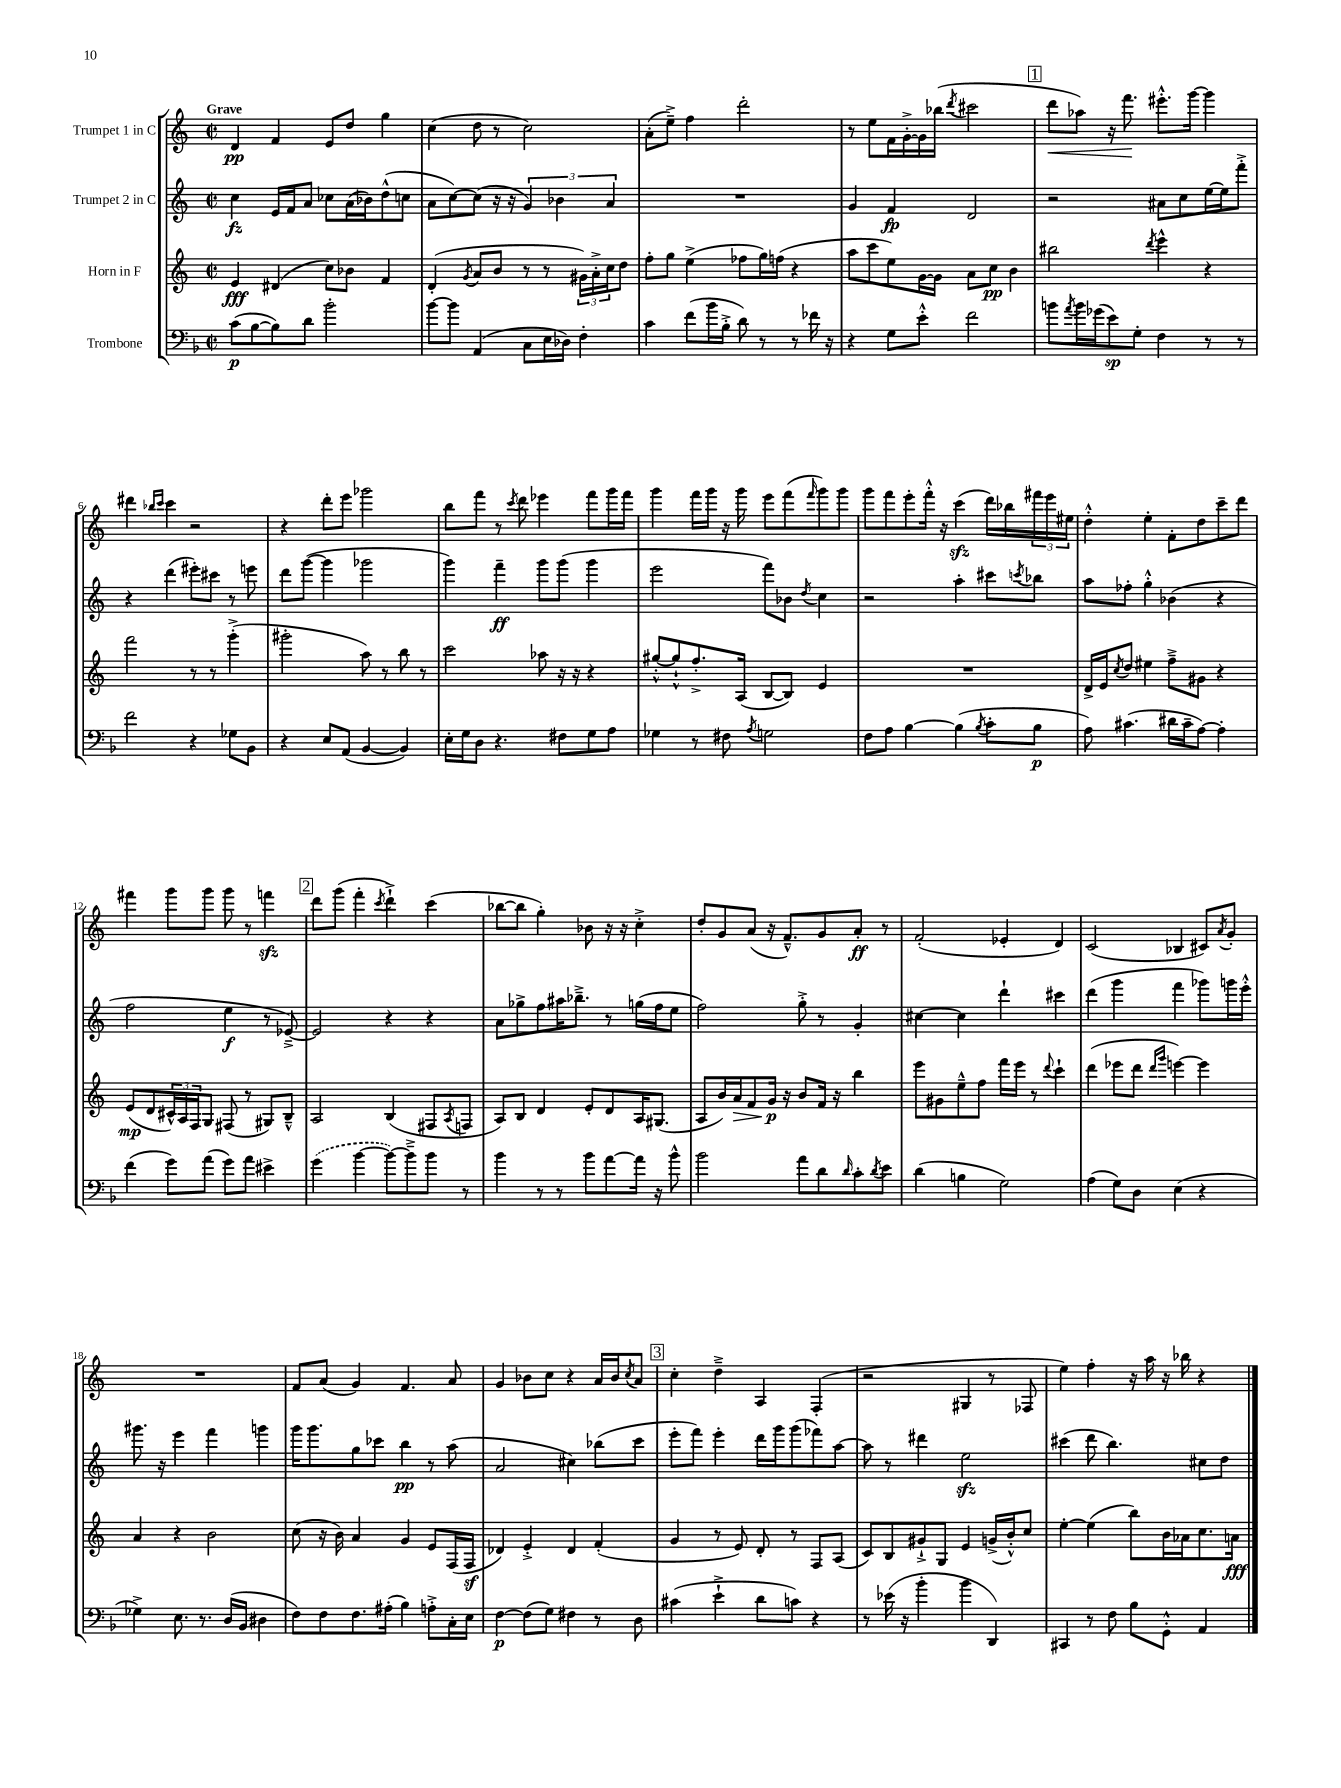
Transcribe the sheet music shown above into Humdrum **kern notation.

**kern	**kern	**kern	**kern
*staff4	*staff3	*staff2	*staff1
*clefF4	*clefG2	*clefG2	*clefG2
*k[b-]	*k[]	*k[]	*k[]
*M2/2	*M2/2	*M2/2	*M2/2
*met(c|)	*met(c|)	*met(c|)	*met(c|)
(8c	4e	4cc	4d
[8B-	.	.	.
8B-])	(4d#	16e	4f
.	.	16f	.
8d	.	8a	.
2b-'	8cc)	8cc-	8e
.	8b-	(16a	8dd
.	.	16b-)	.
.	4f	(8dd^^	4gg
.	.	8cc	.
=	=	=	=
[8b-	(4d'	8a	(4cc
8b-]	.	[8cc)	.
.	8qg	.	.
(4AA	8a	(8cc]	8dd
.	8b	16r	8r
.	.	16r	.
8C	8r	6g)	2cc)
16E	8r	.	.
.	.	6b-	.
16D-)	.	.	.
4F'	24g#)	.	.
.	24a'^	.	.
.	24cc	6a	.
.	8dd	.	.
=	=	=	=
4c	8ff'	1r	(8a'
.	8gg	.	8ee~^)
(8f	(4ee^	.	4ff
16b-	.	.	.
16B-'^	.	.	.
8d)	8ff-	.	2ddd'
8r	16gg)	.	.
.	(16ff	.	.
8r	4r	.	.
16f-	.	.	.
16r	.	.	.
=	=	=	=
4r	8aa	4g	8r
.	8ccc	.	8ee
8G	8ee)	4f	16f
.	.	.	[16g'^
8e'^^	[16g	.	16g]
.	16g]	.	(16bb-
.	.	.	8qddd
2f	8a	2d	2ccc#
.	8cc	.	.
.	4b	.	.
=	=	=	=
8b	2bb#	2r	8ddd
8qa	.	.	.
16b	.	.	8aa-)
(16g-	.	.	.
8e)	.	.	16r
.	.	.	8.fff
8G'	.	.	.
.	8qddd	.	.
4F	4eee^^	8a#	8.eee#'^^
.	.	8cc	.
.	.	.	[16ggg
8r	4r	[16ee	4ggg]
.	.	16ee]	.
8r	.	8fff'^	.
=	=	=	=
2f	2fff	4r	4ddd#
.	.	.	16qqbb-
.	.	.	16qqccc
.	.	(4ddd	4ccc
4r	8r	8eee#')	2r
.	8r	8ccc#	.
8G-	(4ggg'^	8r	.
8BB-	.	8eee	.
=	=	=	=
4r	2ggg#'	8ddd	4r
.	.	([8ggg	.
8E	.	4ggg]	8ddd'
(8AA	.	.	8eee
[4BB-	8aa)	2ggg-	2ggg-
.	8r	.	.
4BB-])	8bb	.	.
.	8r	.	.
=	=	=	=
16E'	2ccc	4ggg)	8bb
16G	.	.	.
8D	.	.	8fff
4.r	.	4fff~	8r
.	.	.	8qccc
.	.	.	8ddd
.	8aa-	8ggg	4eee-
8F#	16r	(8ggg	.
.	16r	.	.
8G	4r	4ggg	8fff
8A	.	.	16ggg
.	.	.	16fff
=	=	=	=
4G-	[8gg#'^^	2eee	4ggg
.	8gg#`^^]	.	.
8r	8.ff'^	.	16fff
.	.	.	16ggg
8F#	.	.	16r
.	(16A	.	16ggg
8qA	.	.	.
2G	[8B	8fff)	8eee
.	8B])	8b-	(8fff
.	.	8qdd	16qqfff
.	4e	4cc	8ggg)
.	.	.	8ggg
=	=	=	=
8F	1r	2r	8ggg
8A	.	.	8fff
[4B-	.	.	8eee'
.	.	.	16fff'^^
.	.	.	16r
(4B-]	.	4aa'	(4ccc
8qB-	.	.	.
8c'	.	8ccc#	16ddd)
.	.	.	16bb-
.	.	8qccc	.
8B-	.	8bb-	24fff#
.	.	.	24eee
.	.	.	24ee#
=	=	=	=
8A)	16d^	8aa	4dd'^^
.	16e	.	.
.	8qcc	.	.
(4.c#	8dd	8ff-'	.
.	4ee#	4gg'^^	4ee'
16d#	8ff~^	(4b-	8f'
16c#~	.	.	.
[8A)	8g#	.	8dd
4A']	4r	4r	8ccc~
.	.	.	8ddd
=	=	=	=
(4f	(8e	2ff	4fff#
.	8d	.	.
8g)	24c#^^)	.	8ggg
.	24A	.	.
.	24F	.	.
(8a	8G	.	8ggg
8g)	(8F#	4ee	8ggg
8a	8r	.	8r
4e#^	8G#)	8r	4fff
.	8B~^^	[8e-~^)	.
=	=	=	=
(4g	2A	2e-]	8ddd
.	.	.	(8ggg
[4b-	.	.	4fff'
.	.	.	8qccc
8b-_)	(4B	4r	4ddd`^)
8b-~^]	.	.	.
8b-	8F#	4r	(4ccc
.	8qA	.	.
8r	8F	.	.
=	=	=	=
4b-	8A)	8a	[8bb-
.	8B	8gg-^	8bb-]
8r	4d	8ff	4gg')
8r	.	16aa#	.
.	.	8.bb-~^	.
8b-	8e'	.	8b-
[8a	8d	8r	16r
.	.	.	16r
16a]	16A	(16gg	4cc'^
16r	(8.G#	16ff	.
8b-^^	.	8ee	.
=	=	=	=
2b-	8A	2ff)	8dd'
.	16b)	.	8g
.	16a	.	.
.	8f	.	(8a
.	16g	.	16r
.	16r	.	8.f~^^)
8a	8b	8gg'^	.
8d	16f	8r	8g
.	16r	.	.
16qqd	.	.	.
8c'	4bb	4g'	8a'
8qd	.	.	.
8e	.	.	8r
=	=	=	=
(4d	8eee	[4cc#	(2f'
.	8g#	.	.
4B	8ee~^^	4cc#]	.
.	8ff	.	.
2G)	16fff	4ddd`	4e-'
.	16eee	.	.
.	8r	.	.
.	8qqddd	.	.
.	4ccc`	4ccc#	4d)
=	=	=	=
(4A	(4ddd	(4ddd	(2c
8G)	8eee-	4ggg	.
8D	8ddd	.	.
.	16qqddd	.	.
.	16qqggg	.	.
(4E	[4eee)	4fff	4B-
4r	4eee]	8ggg-)	8c#)
.	.	.	8qa
.	.	16ggg	8g'
.	.	16eee'^^	.
=	=	=	=
4G-^)	4a	8.ggg#	1r
.	.	16r	.
8.E	4r	4eee	.
8.r	.	.	.
.	2b	4fff	.
(16D	.	.	.
16BB-	.	.	.
4D#	.	4ggg	.
=	=	=	=
8F)	(8cc	16ggg	8f
.	.	8.ggg	.
8F	16r	.	(8a
.	16b)	.	.
8.F	4a	8gg	4g)
.	.	8ccc-	.
(16A#'	.	.	.
4B-)	4g	4bb	4.f
8A'^	8e	8r	.
16C'	(16F	(8aa	8a
16E	16F	.	.
=	=	=	=
[4F	4d-)	2a	4g
(8F]	4e'^	.	8b-
8G)	.	.	8cc
4F#	4d-	4cc#)	4r
8r	(4f'	(8bb-	16a
.	.	.	16b-
.	.	.	8qcc
8D	.	8ccc	8a
=	=	=	=
(4c#	4g	8eee'	4cc'
.	.	8fff)	.
4e`^	8r	4eee'	4dd~^
.	8e)	.	.
8d	8d'	16ddd	4A
.	.	16ggg	.
8c)	8r	(8ggg	.
4r	8F	8fff-)	(4F'
.	(8A	[8aa	.
=	=	=	=
8r	8c)	8aa]	2r
(16e-	8B	8r	.
16r	.	.	.
4b-'	8g#`^	4ddd#	.
.	8G	.	.
4b-	4e	2ee	4G#
4DD)	(16g^	.	8r
.	16b'^^)	.	.
.	8cc	.	8F-
=	=	=	=
4CC#	[4ee'	(4ccc#	4ee)
8r	(4ee]	8ddd	4ff'
8F	.	4.bb)	.
8B-	8bb)	.	16r
.	.	.	16aa
8GG'^^	16b	.	16r
.	16a-	.	16bb-
4AA	8.cc	8cc#	4r
.	.	8dd	.
.	16a	.	.
==	==	==	==
*-	*-	*-	*-
